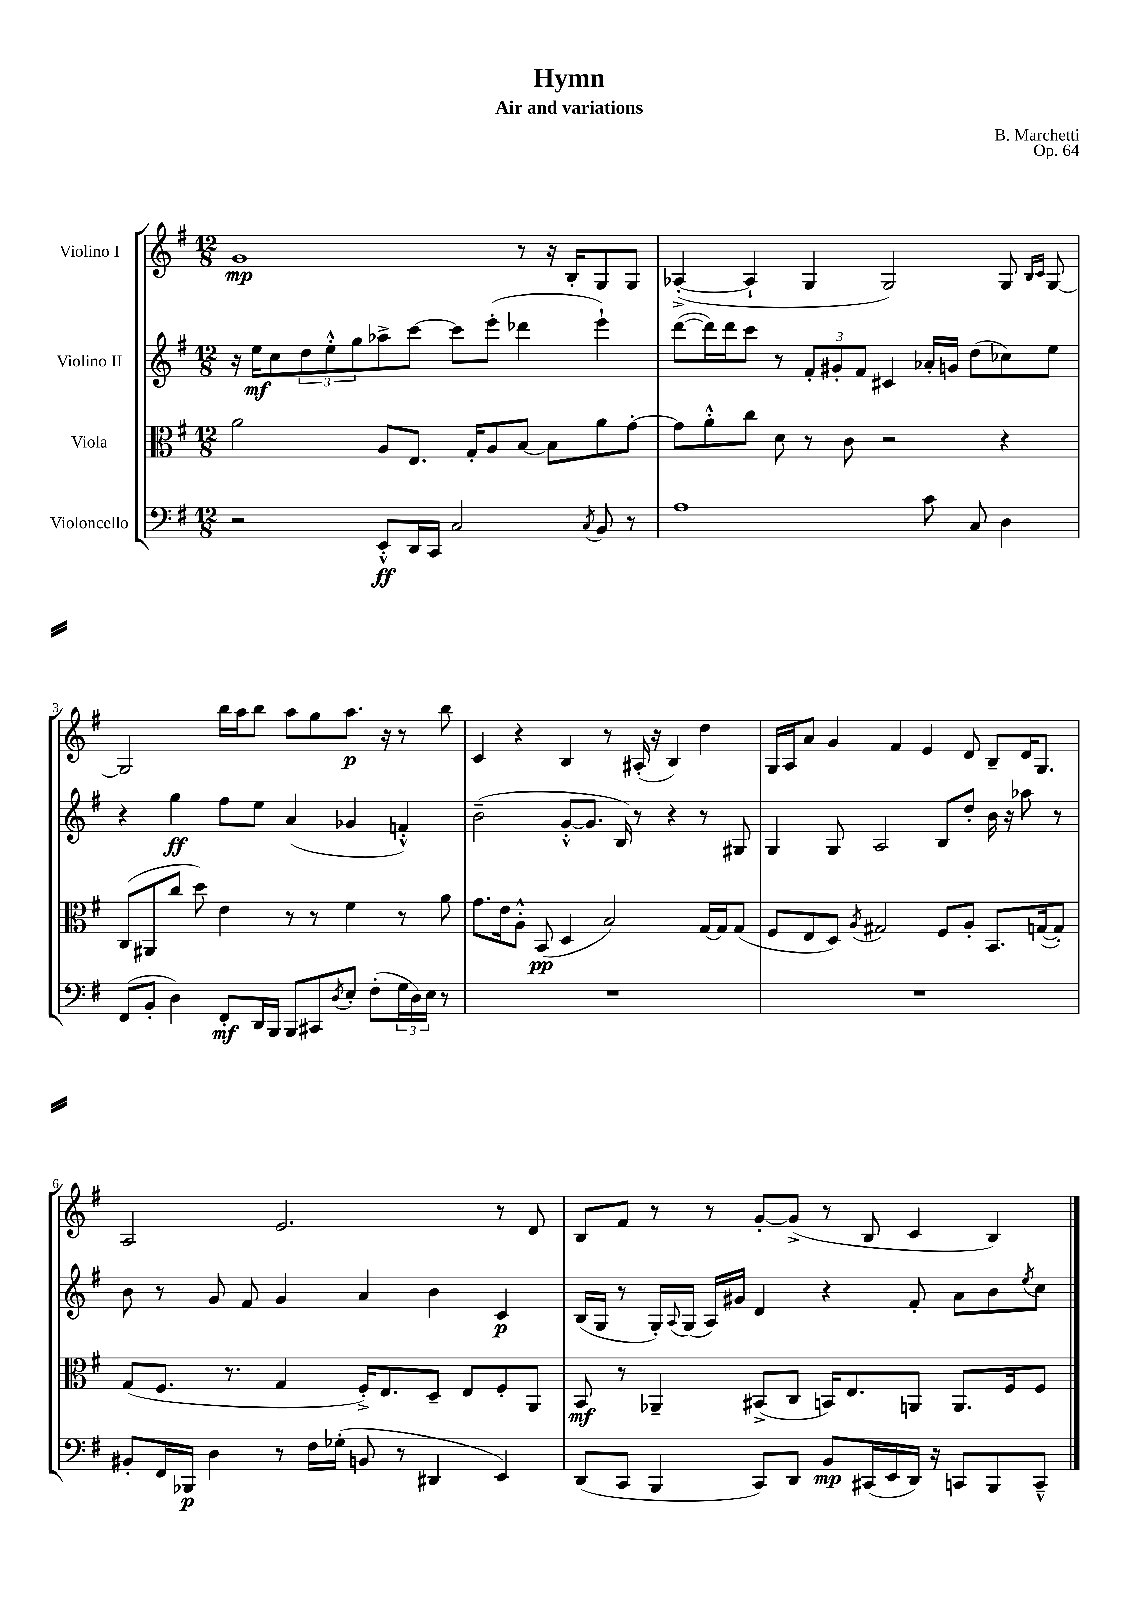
\header { title = "Hymn" composer = "B. Marchetti" subtitle = "Air and variations" opus = "Op. 64" }
<<
\new StaffGroup <<
\new Staff = "s0" \with { instrumentName = "Violino I" } {
    \clef treble \key g \major \numericTimeSignature \time 12/8
    g'1\mp r8 r16 b16-. g8 g8 |
    aes4~-.->( aes4-! g4 g2) g8 \grace { b16 c'16 } g8~ |
    g2 b''16 a''16 b''8 a''8 g''8 a''8.\p r16 r8 b''8 |
    c'4 r4 b4 r8 ais16-.( r16 b4) d''4 |
    g16 a16 a'8 g'4 fis'4 e'4 d'8 b8-- d'16 g8. |
    a2 e'2. r8 d'8 |
    b8 fis'8 r8 r8 g'8~-. g'8->( r8 b8 c'4 b4) \bar "|." |
}
\new Staff = "s1" \with { instrumentName = "Violino II" } {
    \clef treble \key g \major \numericTimeSignature \time 12/8
    r16 e''16\mf c''8 \tuplet 3/2 { d''8 e''8-.-^ g''8 } aes''8-> c'''8~ c'''8 e'''8-.( des'''4 e'''4-!) |
    d'''8~( d'''16) d'''16 c'''8 r8 \tuplet 3/2 { fis'8-. gis'8-. fis'8 } cis'4 aes'16-. g'16 d''8( ces''8) e''8 |
    r4 g''4\ff fis''8 e''8 a'4( ges'4 f'4-.-^) |
    b'2--( g'8~-.-^ g'8. b16) r8 r4 r8 gis8 |
    g4 g8 a2 b8 d''8-. b'16 r16 aes''8 r8 |
    b'8 r8 g'8 fis'8 g'4 a'4 b'4 c'4\p |
    b16( g16 r8 g16-.) \appoggiatura { a8 } g16( a16) gis'16 d'4 r4 fis'8-. a'8 b'8 \acciaccatura { e''8 } c''8 \bar "|." |
}
\new Staff = "s2" \with { instrumentName = "Viola" } {
    \clef alto \key g \major \numericTimeSignature \time 12/8
    a'2 a8 e8. g16-. a8 b8~ b8 a'8 g'8~-. |
    g'8 a'8-.-^ c''8 d'8 r8 c'8 r2 r4 |
    c8( ais,8 c''8 d''8) e'4 r8 r8 fis'4 r8 a'8 |
    g'8. e'16 a8-.-^ b,8\pp( d4 b2) g16~ g16 g8( |
    fis8 e8 d8) \acciaccatura { a8 } gis2 fis8 a8-. b,8. g16~( g8-.) |
    g8( fis8. r8. g4 fis16-.->) e8. d8-- e8 fis8-. a,8 |
    b,8\mf r8 aes,4-- bis,8->( c8 b,16) e8. a,8 a,8. fis16 fis8 \bar "|." |
}
\new Staff = "s3" \with { instrumentName = "Violoncello" } {
    \clef bass \key g \major \numericTimeSignature \time 12/8
    r2 e,8-.-^\ff d,16 c,16 c2 \acciaccatura { c8 } b,8 r8 |
    a1 c'8 c8 d4 |
    fis,8( b,8-. d4) fis,8-.\mf d,16 b,,16 b,,8 cis,8 \acciaccatura { d8 } e8-. fis8-.( \tuplet 3/2 { g16 d16) e16 } r8 |
    R1. |
    R1. |
    bis,8-. fis,16 bes,,16\p d4 r8 fis16 ges16-.( b,8 r8 dis,4 e,4) |
    d,8( c,8 b,,4 c,8) d,8 b,8\mp cis,16( e,16 d,16) r16 c,8 b,,8 c,8---^ \bar "|." |
}
>>
>>
